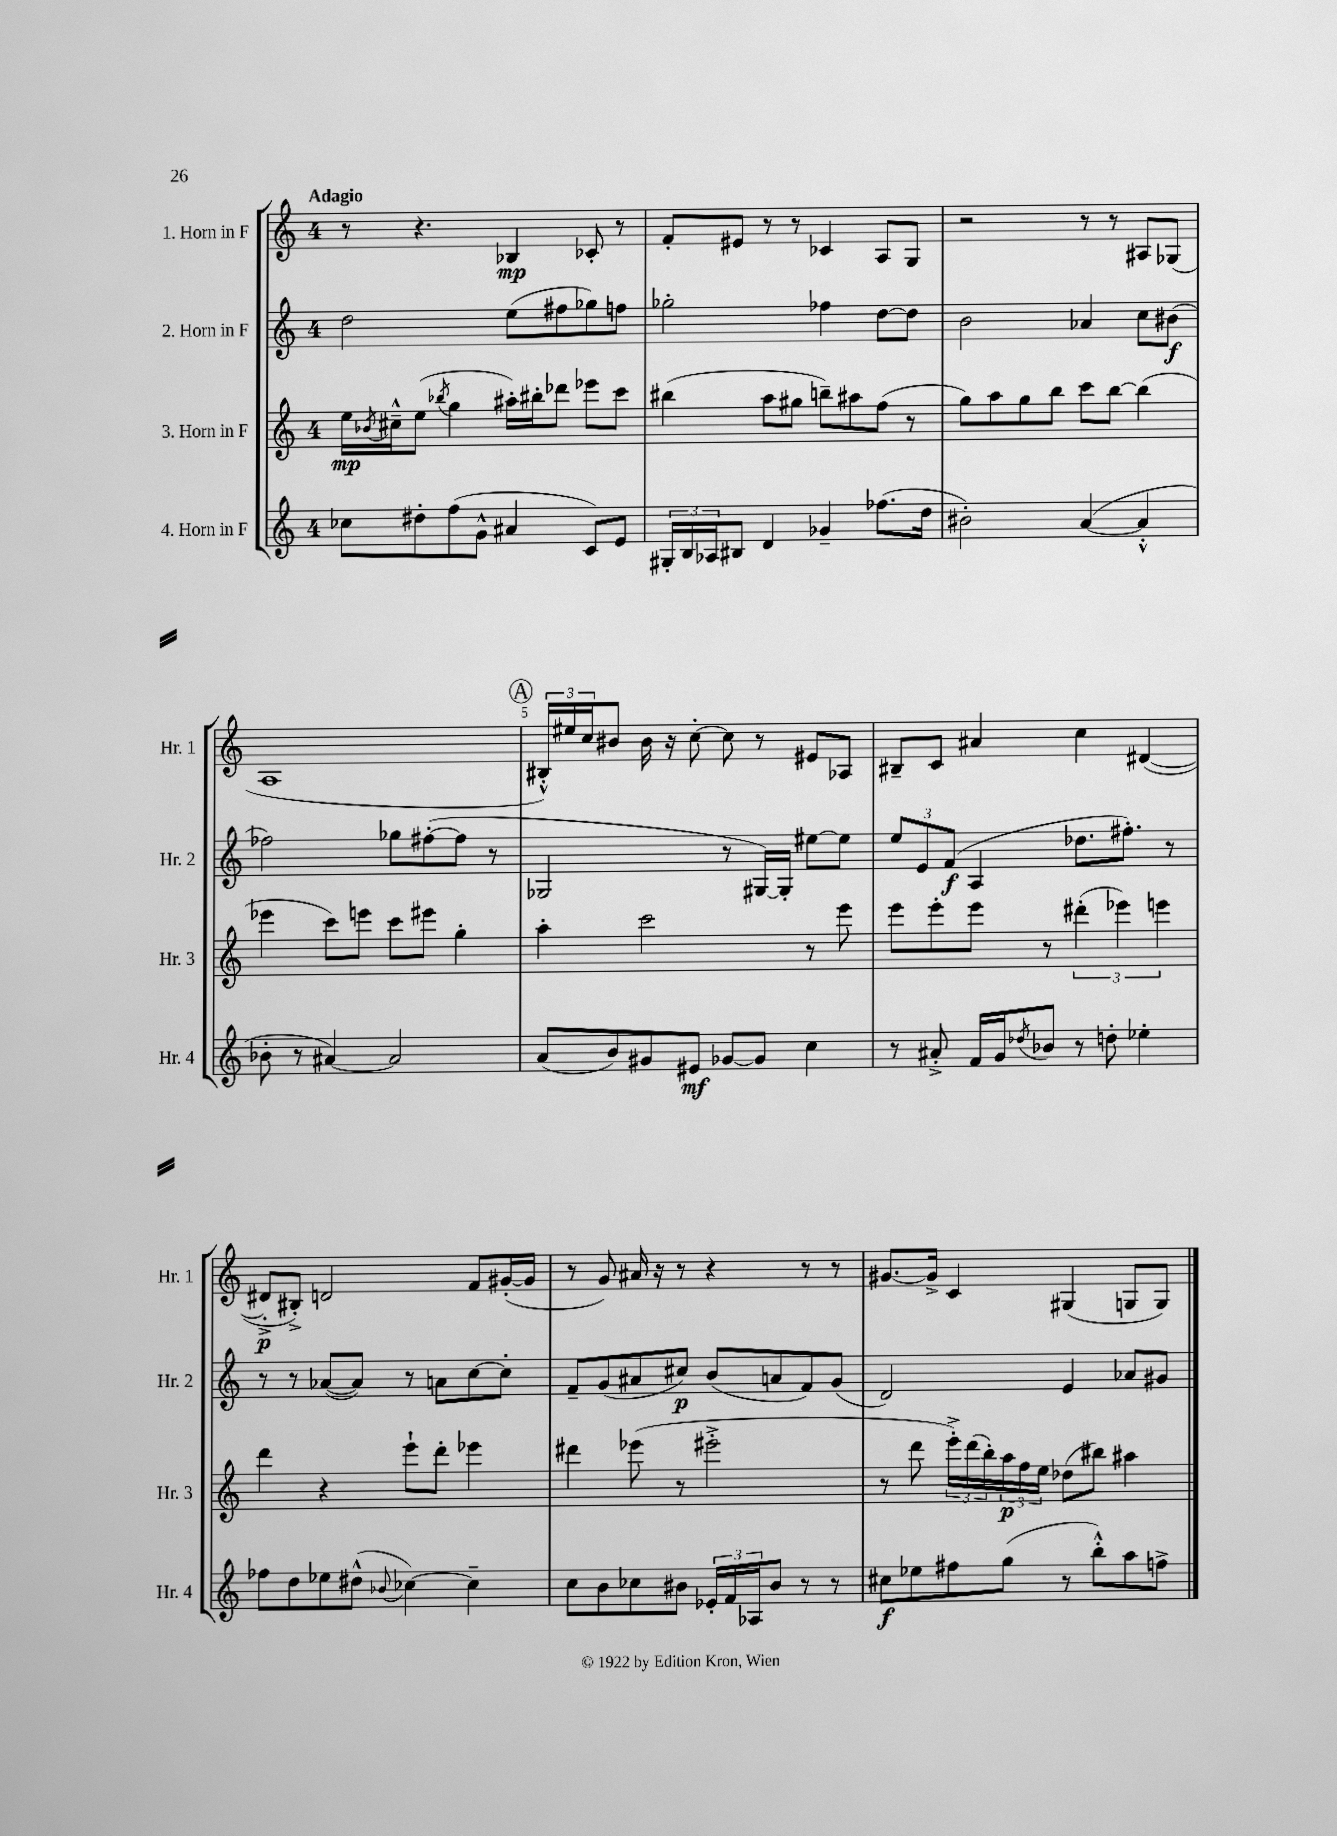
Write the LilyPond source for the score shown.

<<
\new StaffGroup <<
\new Staff = "s0" \with { instrumentName = "1. Horn in F" shortInstrumentName = "Hr. 1" } {
    \clef treble \key c \major \once \override Staff.TimeSignature.style = #'single-digit \time 4/4 \tempo "Adagio"
    r8 r4. bes4\mp ces'8-. r8 |
    f'8-. eis'8 r8 r8 ces'4 a8 g8 |
    r2 r8 r8 ais8 ges8( |
    a1 |
    \mark \markup { \circle "A" } \tuplet 3/2 { bis16-.-^) eis''16 c''16 } bis'8 bis'16 r16 c''8~-. c''8 r8 eis'8 aes8 |
    bis8-- c'8 ais'4 c''4 dis'4~( |
    dis'8-.->\p bis8-.->) d'2 f'8 gis'16~-.( gis'16 |
    r8 g'8) ais'16 r16 r8 r4 r8 r8 |
    gis'8.~ gis'16-> c'4 gis4( g8 g8) \bar "|." |
}
\new Staff = "s1" \with { instrumentName = "2. Horn in F" shortInstrumentName = "Hr. 2" } {
    \clef treble \key c \major \once \override Staff.TimeSignature.style = #'single-digit \time 4/4
    d''2 e''8( fis''8 ges''8) f''8 |
    ges''2-. fes''4 d''8~ d''8 |
    b'2 aes'4 c''8 bis'8\f( |
    fes''2) ges''8 fis''8~-.( fis''8 r8 |
    \mark \markup { \circle "A" } ges2 r8 gis16~) gis16-. eis''8~ eis''8 |
    \tuplet 3/2 { e''8 e'8 f'8\f( } a4 des''8. fis''8.-.) r8 |
    r8 r8 aes'8~( aes'8) r8 a'8 c''8~ c''8-. |
    f'8-- g'8( ais'8 cis''8\p) b'8( a'8 f'8) g'8( |
    d'2) e'4 aes'8 gis'8 \bar "|." |
}
\new Staff = "s2" \with { instrumentName = "3. Horn in F" shortInstrumentName = "Hr. 3" } {
    \clef treble \key c \major \once \override Staff.TimeSignature.style = #'single-digit \time 4/4
    e''16\mp \acciaccatura { bes'8 } cis''16---^ e''8( \acciaccatura { bes''8 } g''4 ais''16-.) bis''16-. des'''8 ees'''8 c'''8 |
    bis''4( a''8 gis''8 b''8--) ais''8 f''8( r8 |
    g''8) a''8 g''8 b''8 c'''8 b''8~ b''4( |
    ees'''4 c'''8) e'''8 c'''8 eis'''8 g''4-. |
    \mark \markup { \circle "A" } a''4-. c'''2 r8 e'''8 |
    e'''8 e'''8-. e'''8 r8 \tuplet 3/2 { dis'''4-.( ees'''4) e'''4 } |
    d'''4 r4 e'''8-! d'''8-. ees'''4 |
    dis'''4 ees'''8( r8 eis'''2-.-> |
    r8 d'''8 \tuplet 3/2 { e'''16-.->) d'''16( b''16-.) } \tuplet 3/2 { a''16\p f''16 e''16 } des''8( bis''8) ais''4 \bar "|." |
}
\new Staff = "s3" \with { instrumentName = "4. Horn in F" shortInstrumentName = "Hr. 4" } {
    \clef treble \key c \major \once \override Staff.TimeSignature.style = #'single-digit \time 4/4
    ces''8 dis''8-. f''8( g'8-^ ais'4 c'8) e'8 |
    \tuplet 3/2 { gis16-. b16 aes16 } bis8 d'4 ges'4-- fes''8.( d''16 |
    bis'2-.) a'4~( a'4-.-^ |
    bes'8-. r8 ais'4~) ais'2 |
    \mark \markup { \circle "A" } a'8( b'8) gis'8 eis'8\mf ges'8~ ges'8 c''4 |
    r8 ais'8-.-> f'16 g'16 \acciaccatura { des''8 } bes'8 r8 d''8-. ees''4-. |
    fes''8 d''8 ees''8 dis''8-^( \appoggiatura { bes'8 } ces''4~) ces''4-- |
    c''8 b'8 ces''8 bis'8 \tuplet 3/2 { ees'16-. f'16 aes16 } bis'8 r8 r8 |
    cis''8\f ees''8 fis''8 g''8( r8 b''8-.-^) a''8 f''8-> \bar "|." |
}
>>
>>
\layout { \context { \Score \override BarNumber.break-visibility = ##(#f #t #t) barNumberVisibility = #(every-nth-bar-number-visible 5) } }
